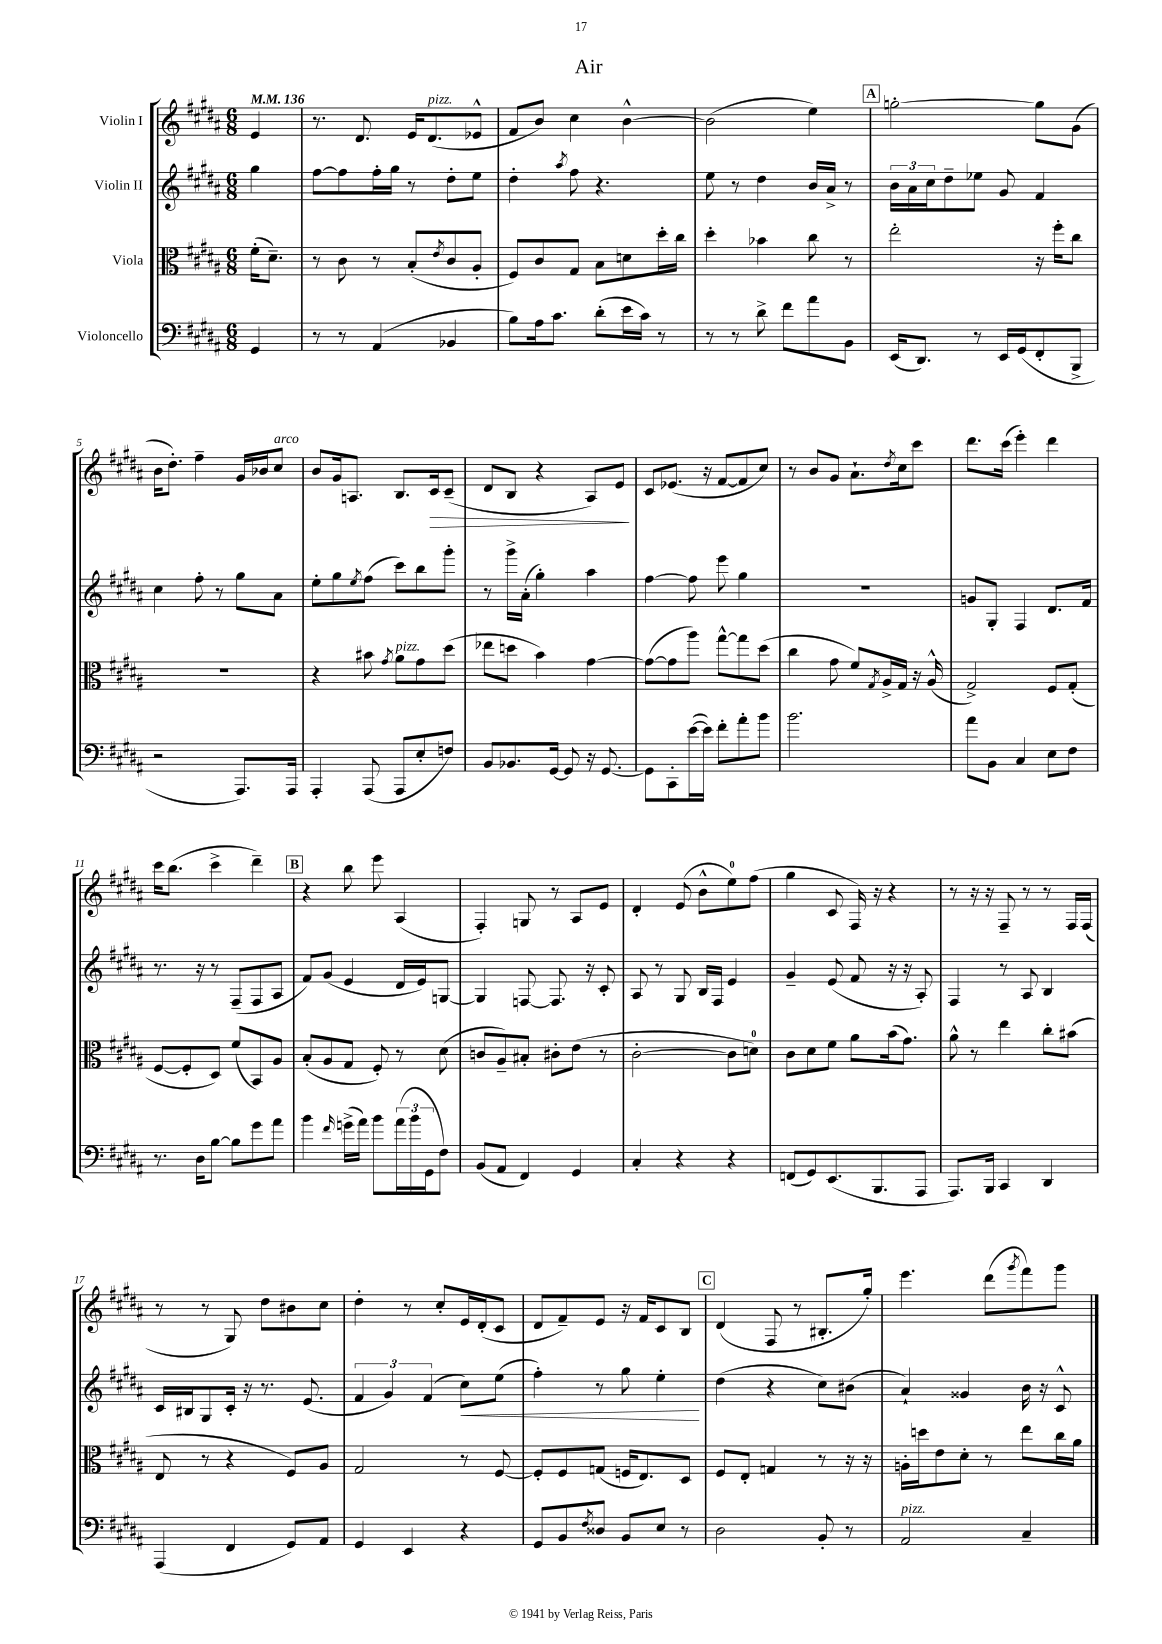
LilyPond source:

\header { title = "Air" }
<<
\new StaffGroup <<
\new Staff = "s0" \with { instrumentName = "Violin I" } {
    \clef treble \key b \major \numericTimeSignature \time 6/8 \partial 4 \tempo 4 = 136
    e'4 |
    r8. dis'8. e'16 dis'8.^\markup { \italic "pizz." }( ees'8-^ |
    fis'8 b'8) cis''4 b'4~-^ |
    b'2( e''4) |
    \mark \markup { \box "A" } g''2~-. g''8 gis'8( |
    b'16 dis''8.-.) fis''4-- gis'16 bes'16 cis''8^\markup { \italic "arco" } |
    b'8 gis'16 a8. b8. cis'16\> cis'8--( |
    dis'8 b8 r4 ais8) e'8\! |
    cis'8 ees'8.( r16 fis'8~ fis'8 cis''8) |
    r8 b'8 gis'8 ais'8.-! \acciaccatura { dis''8 } cis''16 cis'''8 |
    dis'''8. cis'''16( e'''4-.) dis'''4 |
    cis'''16 b''8.( cis'''4-> dis'''4--) |
    \mark \markup { \box "B" } r4 b''8 e'''8 ais4( |
    fis4-.) g8 r8 ais8 e'8 |
    dis'4-. e'8( b'8-^ e''8-0) fis''8( |
    gis''4 cis'8 fis16) r16 r4 |
    r8 r16 r16 fis8-- r8 r8 fis16 fis16( |
    r8 r8 gis8) dis''8 bis'8 cis''8 |
    dis''4-. r8 cis''8-. e'16 dis'16-.( cis'8 |
    dis'8 fis'8--) e'8 r16 fis'16 cis'8 b8 |
    \mark \markup { \box "C" } dis'4( fis8 r8 bis8.-. gis''16-.) |
    e'''4. dis'''8( \acciaccatura { gis'''8 } fis'''8) gis'''8 \bar "|." |
}
\new Staff = "s1" \with { instrumentName = "Violin II" } {
    \clef treble \key b \major \numericTimeSignature \time 6/8 \partial 4
    gis''4 |
    fis''8~ fis''8 fis''16-. gis''16 r8 dis''8-. e''8 |
    dis''4-. \acciaccatura { ais''8 } fis''8 r4. |
    e''8 r8 dis''4 b'16 ais'16-> r8 |
    \mark \markup { \box "A" } \tuplet 3/2 { b'16 ais'16 cis''16 } dis''8-- ees''8 gis'8 fis'4 |
    cis''4 fis''8-. r8 gis''8 ais'8 |
    e''8-. gis''8 \acciaccatura { e''8 } fis''8( cis'''8) b''8 gis'''8-. |
    r8 gis'''16-> ais'16-.( gis''4-.) ais''4 |
    fis''4~ fis''8 e'''8 gis''4 |
    R2. |
    g'8 gis8-. fis4 dis'8. fis'16 |
    r8. r16 r8 fis8--( fis8 ais8 |
    \mark \markup { \box "B" } fis'8) gis'8( e'4 dis'16 e'16) g8~ |
    g4 f8~ f8. r16 cis'8-. |
    ais8 r8 gis8 b16 fis16 e'4 |
    gis'4-- e'8( fis'8 r16 r16 ais8-.) |
    fis4 r8 ais8 b4 |
    cis'16 bis16 gis8 cis'16-. r16 r8. e'8.( |
    \tuplet 3/2 { fis'4 gis'4) fis'4( } cis''8\<) e''8( |
    fis''4-.) r8 gis''8 e''4-.\! |
    \mark \markup { \box "C" } dis''4( r4 cis''8) bis'8( |
    ais'4-!) gisis'4 b'16 r16 cis'8-^ \bar "|." |
}
\new Staff = "s2" \with { instrumentName = "Viola" } {
    \clef alto \key b \major \numericTimeSignature \time 6/8 \partial 4
    fis'16-.( dis'8.--) |
    r8 cis'8 r8 b8-.( \acciaccatura { e'8 } cis'8 ais8-. |
    fis8) cis'8 gis8 b8 d'8 dis''16-. cis''16 |
    dis''4-. bes'4 cis''8 r8 |
    \mark \markup { \box "A" } e''2-. r16 fis''16-. cis''8 |
    R2. |
    r4 bis'8 \acciaccatura { gis'8 } ais'8^\markup { \italic "pizz." } gis'8 dis''8( |
    ees''8 d''8 b'4) gis'4~ |
    gis'8~( gis'8 ais''8) gis''8~-^ gis''8 dis''8( |
    cis''4 gis'8 fis'8) \acciaccatura { gis8 } ais16-> gis16 r16 ais16-^( |
    gis2->) fis8 gis8-.( |
    fis8~ fis8-. dis8) fis'8( b,8) ais8 |
    \mark \markup { \box "B" } b8-.( ais8 gis8 fis8-.) r8 dis'8( |
    c'8 ais8--) bis8-. cis'8-. e'8( r8 |
    cis'2~-. cis'8 d'8-0) |
    cis'8 dis'8 fis'8 ais'8 b'16( gis'8.) |
    ais'8-^ r8 e''4 cis''8-. bis'8( |
    e8 r8 r4 fis8) ais8 |
    gis2 r8 fis8~ |
    fis8-. fis8 g8( f16 e8.) dis8 |
    \mark \markup { \box "C" } fis8 e8-. g4 r8 r16 r16 |
    a16-. d''16 e'8 dis'8-. r8 e''8 cis''16 ais'16 \bar "|." |
}
\new Staff = "s3" \with { instrumentName = "Violoncello" } {
    \clef bass \key b \major \numericTimeSignature \time 6/8 \partial 4
    gis,4 |
    r8 r8 ais,4( bes,4 |
    b8) ais16 cis'8. dis'8-.( e'16 cis'16) r8 |
    r8 r8 dis'8-> fis'8 ais'8 b,8 |
    \mark \markup { \box "A" } e,16( dis,8.) r8 e,16 gis,16( fis,8-. b,,8-> |
    r2 ais,,8.) ais,,16 |
    ais,,4-. ais,,8( ais,,8 e8-. f8) |
    b,8 bes,8. gis,16~ gis,8 r16 gis,8.~ |
    gis,8 cis,8-. e'16~( e'16) fis'8-. ais'8-. b'8 |
    b'2. |
    ais'8 b,8 cis4 e8 fis8 |
    r8. dis16 b8~ b8 gis'8 ais'8 |
    \mark \markup { \box "B" } b'4 \grace { fis'16 } g'16->( ais'16) b'8 \tuplet 3/2 { ais'16( b'16 gis,16 } fis8) |
    b,8( ais,8 fis,4) gis,4 |
    cis4-. r4 r4 |
    f,8( gis,8) e,8.( b,,8. ais,,8 |
    ais,,8.) b,,16 cis,4 dis,4 |
    ais,,4( fis,4 gis,8) ais,8 |
    gis,4 e,4 r4 |
    gis,8 b,8 \acciaccatura { fis8 } disis8 b,8 e8 r8 |
    \mark \markup { \box "C" } dis2 b,8-. r8 |
    ais,2^\markup { \italic "pizz." } cis4-- \bar "|." |
}
>>
>>
